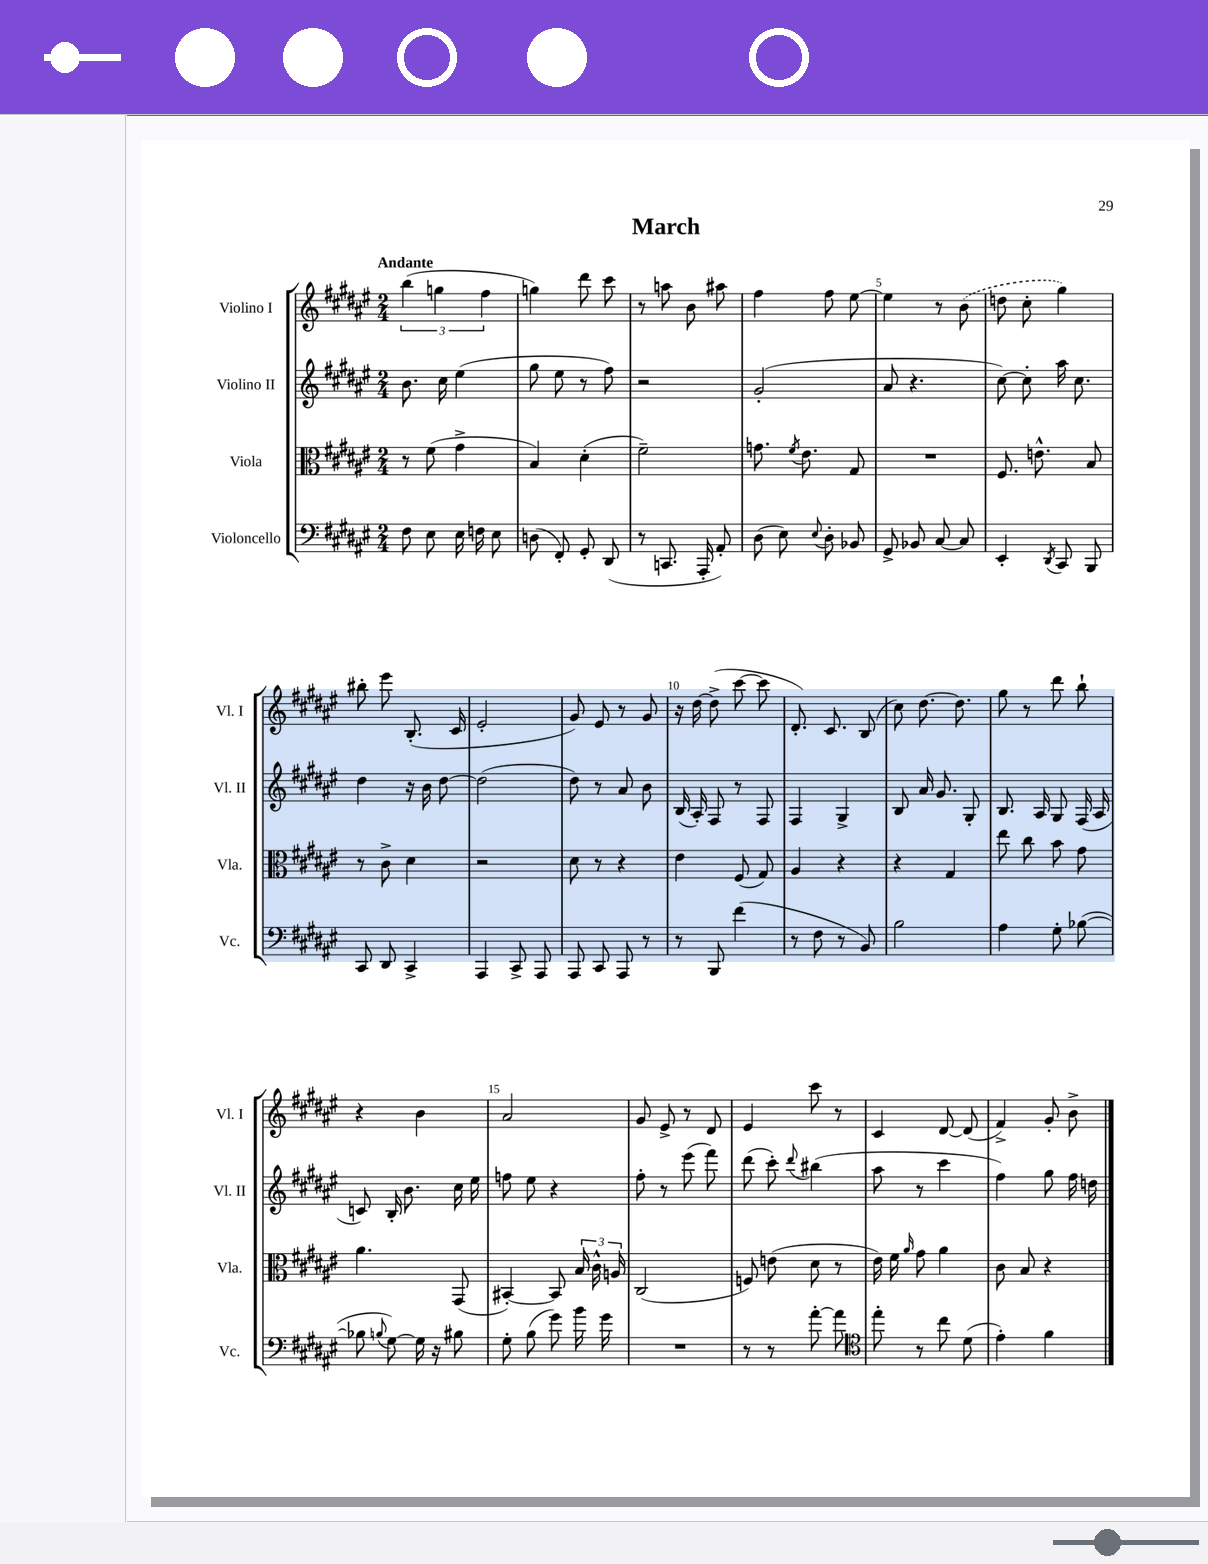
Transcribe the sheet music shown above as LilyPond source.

\header { title = "March" }
<<
\new StaffGroup <<
\new Staff = "s0" \with { instrumentName = "Violino I" shortInstrumentName = "Vl. I" } {
    \clef treble \key fis \major \numericTimeSignature \time 2/4 \tempo "Andante"
    \autoBeamOff \tuplet 3/2 { b''4( g''4 fis''4 } |
    g''4) dis'''8 cis'''8 |
    r8 a''8 b'8 ais''8 |
    fis''4 fis''8 eis''8~ |
    eis''4 r8 \once \slurDashed b'8( |
    d''8 cis''8-. gis''4) |
    bis''8-. eis'''8 b8.-.( cis'16 |
    eis'2-. |
    gis'8) eis'8 r8 gis'8 |
    r16 dis''16~ dis''8->( cis'''8~ cis'''8 |
    dis'8.-.) cis'8. b8( |
    cis''8) dis''8.~ dis''8. |
    gis''8 r8 dis'''8 b''8-! |
    r4 b'4 |
    ais'2 |
    gis'8 eis'8-> r8 dis'8 |
    eis'4 cis'''8 r8 |
    cis'4 dis'8~ dis'8( |
    fis'4->) gis'8-. b'8-> \bar "|." |
}
\new Staff = "s1" \with { instrumentName = "Violino II" shortInstrumentName = "Vl. II" } {
    \clef treble \key fis \major \numericTimeSignature \time 2/4
    \autoBeamOff b'8. cis''16 eis''4( |
    gis''8 eis''8 r8 fis''8) |
    r2 |
    gis'2-.( |
    ais'8 r4. |
    cis''8~) cis''8-. ais''16 cis''8. |
    dis''4 r16 b'16 dis''8~ |
    dis''2( |
    dis''8) r8 ais'8 b'8 |
    b16( ais16-.) fis8 r8 fis8 |
    fis4 gis4-> |
    b8 ais'16 gis'8. gis8-. |
    b8. ais16 gis8 fis16( ais16 |
    c'8) b16-. b'8. cis''16 eis''16 |
    f''8 eis''8 r4 |
    fis''8-. r8 eis'''8( fis'''8) |
    dis'''8( cis'''8-.) \appoggiatura { dis'''8 } bis''4( |
    ais''8 r8 cis'''4 |
    fis''4) gis''8 fis''16 d''16 \bar "|." |
}
\new Staff = "s2" \with { instrumentName = "Viola" shortInstrumentName = "Vla." } {
    \clef alto \key fis \major \numericTimeSignature \time 2/4
    \autoBeamOff r8 fis'8( gis'4-> |
    b4) dis'4-.( |
    fis'2--) |
    g'8. \acciaccatura { fis'8 } eis'8. gis8 |
    R2 |
    fis8. e'8.-^ b8 |
    r8 cis'8-> dis'4 |
    r2 |
    dis'8 r8 r4 |
    eis'4 fis8( gis8) |
    ais4 r4 |
    r4 gis4 |
    eis''8 cis''8 b'8 gis'8 |
    ais'4. gis,8( |
    bis,4~-.) bis,8 \tuplet 3/2 { b16 cis'16-^ a16 } |
    cis2( |
    f8) e'8( dis'8 r8 |
    eis'16) fis'16 \grace { ais'16 } gis'8 ais'4 |
    cis'8 b8 r4 \bar "|." |
}
\new Staff = "s3" \with { instrumentName = "Violoncello" shortInstrumentName = "Vc." } {
    \clef bass \key fis \major \numericTimeSignature \time 2/4
    \autoBeamOff fis8 eis8 eis16 f16 eis8 |
    d8( fis,8-.) gis,8-. dis,8( |
    r8 c,8. ais,,16-. ais,8-.) |
    dis8( eis8) \appoggiatura { eis8 } dis8-. bes,8 |
    gis,8-> bes,8 cis8~ cis8 |
    eis,4-. \acciaccatura { dis,8 } cis,8 b,,8 |
    cis,8 dis,8 cis,4-> |
    ais,,4 cis,8-> ais,,8 |
    ais,,8 cis,8 ais,,8 r8 |
    r8 b,,8 fis'4( |
    r8 fis8 r8 b,8) |
    b2 |
    ais4 gis8-. bes8~( |
    bes8 \appoggiatura { b8 } gis8~) gis16 r16 bis8 |
    gis8-. b8( gis'8) b'16 gis'16 |
    R2 |
    r8 r8 ais'8~-. ais'8 |
    \clef tenor eis''8-. r8 cis''8 dis'8( |
    eis'4-.) fis'4 \bar "|." |
}
>>
>>
\layout { \context { \Score \override BarNumber.break-visibility = ##(#f #t #t) barNumberVisibility = #(every-nth-bar-number-visible 5) } }
